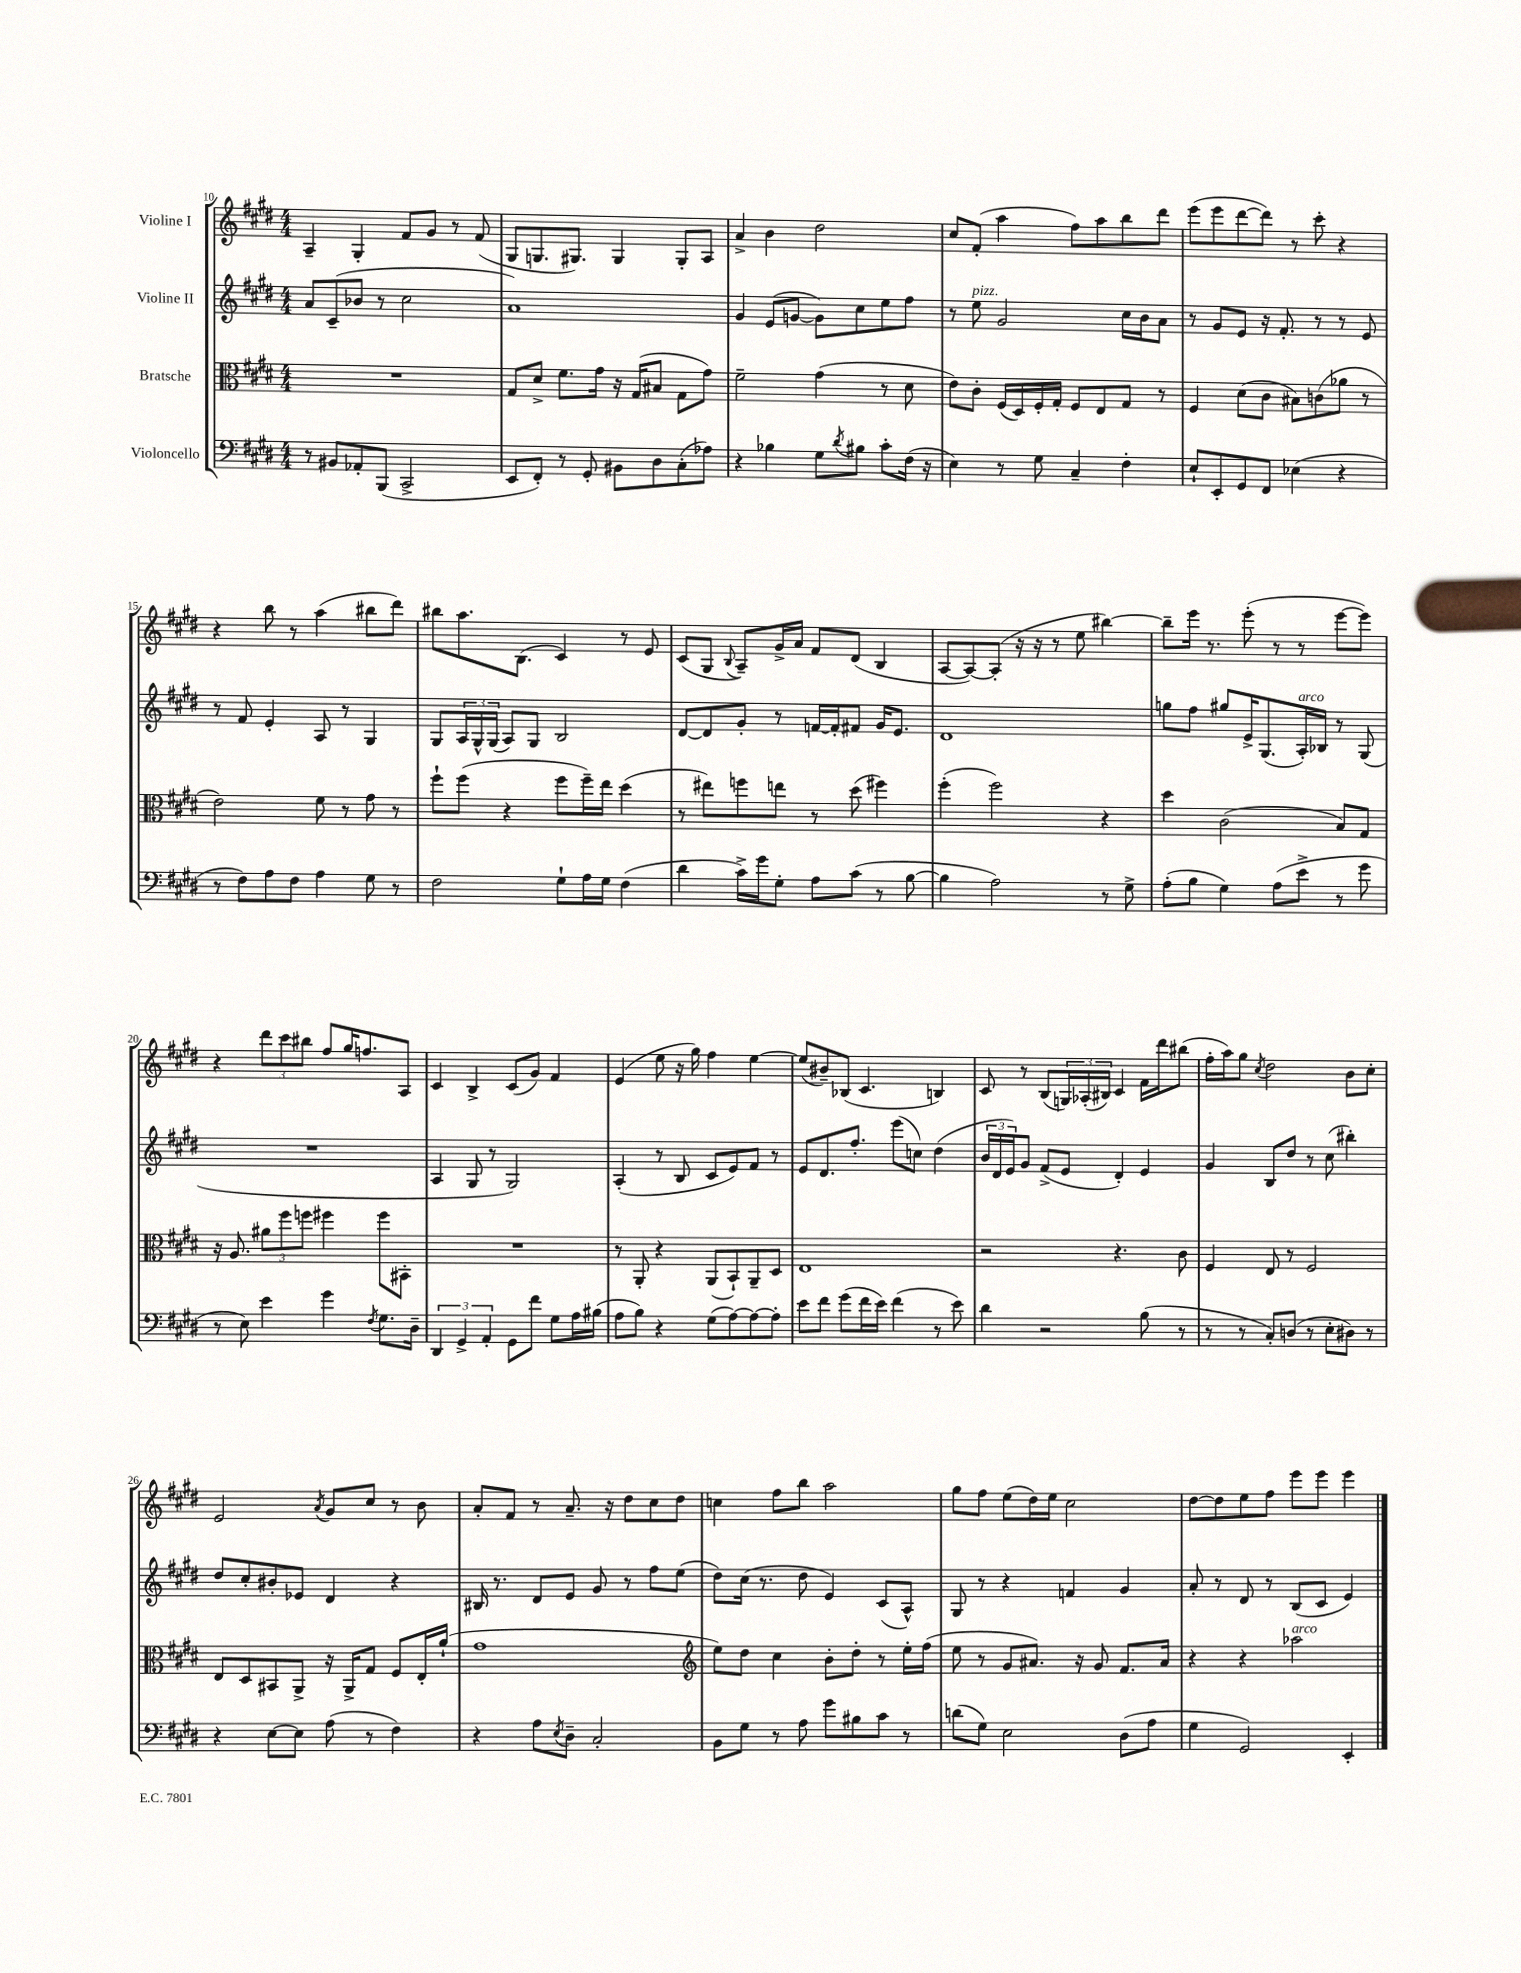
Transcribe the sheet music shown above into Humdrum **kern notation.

**kern	**kern	**kern	**kern
*staff4	*staff3	*staff2	*staff1
*clefF4	*clefC3	*clefG2	*clefG2
*k[f#c#g#d#]	*k[f#c#g#d#]	*k[f#c#g#d#]	*k[f#c#g#d#]
*M4/4	*M4/4	*M4/4	*M4/4
8r	1r	8a/L	4A~/
8BB#/L	.	(8c#~/	.
8AA-'/	.	8b-/J	4G#'/
(8BBB/J	.	8r	.
2CC#^/	.	2cc#\	8f#/L
.	.	.	8g#/J
.	.	.	8r
.	.	.	(8f#/
=	=	=	=
8EE/L	8G#/L	1a)	8G#/L
8FF#'/J)	8d#^/J	.	8.G/
8r	8.f#\L	.	.
.	.	.	8.G#/J)
8GG#'/	.	.	.
.	16g#\Jk	.	.
8BB#\L	16r	.	4G#/
.	(16G#/LK	.	.
8D#\	8B#/J	.	.
(8C#'\	8G#\L	.	8G#'/L
8A-\J)	8g#\J)	.	8A/J
=	=	=	=
4r	2f#~\	4g#/	4a^/
4B-\	.	(8e/L	4b\
.	.	[8g/J	.
8G#\L	(4g#\	8g\]L)	2dd#\
8qd#/	.	.	.
8B#\J	.	8cc#\	.
8c#'\L	8r	8ee\	.
(16F#\Jk	8d#\	8ff#\J	.
16r	.	.	.
=	=	=	=
4E\)	8e\L)	8r	8cc#/L
.	8c#'\J	8ee\	(8f#'/J
8r	(16F#/LL	2g#/	4aa\
.	16D#/)	.	.
8G#\	16F#'/	.	.
.	16G#'/JJ	.	.
4C#~/	8F#/L	.	8ff#\L)
.	8E/	.	8aa\
4F#'\	8G#/J	16cc#\LL	8bb\
.	.	16b\J	.
.	8r	8a\J	8ddd#\J
=	=	=	=
8E`/L	4F#/	8r	(8eee\L
8EE'/	.	8g#/L	8eee\
8GG#/	(8d#\L	8e/J	[8ddd#\
8FF#/J	8c#\J	16r	8ddd#\]J)
.	.	8.f#'/	.
(4E-\	8B#\L)	.	8r
.	(8c\	8r	8ccc#'\
4r	8a-\J	8r	4r
.	8r	8e/	.
=	=	=	=
8r	2e\)	8r	4r
8F#\L)	.	8f#/	.
8A\	.	4e'/	8bb\
8F#\J	.	.	8r
4A\	8f#\	8A/	(4aa\
.	8r	8r	.
8G#\	8g#\	4G#/	8bb#\L
8r	8r	.	8ddd#\J)
=	=	=	=
2F#\	8ff#`\L	8G#/L	8bb#\L
.	(8ff#\J	24A/L	8.aa\
.	.	24G#^^/	.
.	.	(24G#/JJ	.
.	4r	8A/L)	.
.	.	.	(8.B\J
.	.	8G#/J	.
8G#`\L	8ff#\L	2B/	4c#/)
16A\L	16ff#~\L)	.	.
16G#\JJ	16ee\JJ	.	.
(4F#\	(4dd#\	.	8r
.	.	.	8e/
=	=	=	=
4d#\	8r	[8d#/L	(8c#/L
.	8ee#\L)	8d#/]	8G#/J
.	.	.	8qqB/
16c#^\LL)	8ff\	8g#'/J	8A~/L)
16g#\J	.	.	.
8G#'\J	8ee\J	8r	16g#^/L
.	.	.	16a/JJ
8A\L	8r	[16f/LL	8f#/L
.	.	16f'/]J	.
(8c#\J	(8dd#\	8f#/J	(8d#/J
8r	4ff#\)	16g#/LK	4B/
.	.	8.e/J	.
[8B\	.	.	.
=	=	=	=
4B\]	(4ff#'\	1d#	[8A/L
.	.	.	8A/_)
2A\)	2ff#\)	.	(8A'/]J
.	.	.	16r
.	.	.	16r
.	.	.	8r
.	.	.	8ee\
8r	4r	.	[4bb#\)
8G#^\	.	.	.
=	=	=	=
(8A'\L	4dd#\	8gg\L	8bb#~\]L
8B\J	.	8ff#\J	16eee\Jk
.	.	.	8.r
4G#\)	(2c#\	8gg#/L	.
.	.	16e^/K	(8eee'\
.	.	(8.G#/	.
(8A\L	.	.	8r
8e^\J	.	16A'/L)	8r
.	.	16B-/JJ	.
8r	8B/L)	8r	[8eee\L
8g#\	8G#/J	(8G#/	8eee\]J)
=	=	=	=
8r	16r	1r	4r
.	8.A/	.	.
8E\)	.	.	.
4e\	12a#\L	.	12ddd#\L
.	12ff#\	.	12ccc#\
.	12ff\J	.	12bb#\J
4g#\	4ff#\	.	8ff#/L
.	.	.	16gg#/K
.	.	.	8.ff/
8qF#/	.	.	.
8.G#\L	8ff#\L	.	.
.	8BB#'\J	.	8A/J
16D#~\Jk	.	.	.
=	=	=	=
6DD#/	1r	4A/	4c#/
6GG#^/	.	.	.
.	.	8G#/	4B^/
6AA'/	.	.	.
.	.	8r	.
8GG#\L	.	2G#/)	(8c#/L
8f#\J	.	.	8g#/J)
8G#\L	.	.	4f#/
16A\L	.	.	.
(16B#\JJ	.	.	.
=	=	=	=
8A\L	8r	(4A'/	(4e/
8B\J)	8AA'/	.	.
4r	4r	8r	8ee\
.	.	8B/	16r
.	.	.	16gg#\)
(8G#\L	(8AA/L	8c#/L	4ff#\
[8A\)	8BB`/)	8e/)	.
8A\_	8AA~/	8f#/J	[4ee\
8A'\]J	8D#/J	8r	.
=	=	=	=
8e\L	1E	8e/L	(8ee/]L
8f#\J	.	8.d#/	8b#~/)
(8g#\L	.	.	(8B-/J
.	.	8.ff#'/J	.
16f#\L	.	.	4.c#/
16e\JJ)	.	.	.
(4f#\	.	(8eee\L	.
.	.	8cc\J)	.
8r	.	(4dd#\	4B/)
8e\)	.	.	.
=	=	=	=
4d#\	2r	24b/LL	8c#/
.	.	24d#/	.
.	.	24e/J)	.
.	.	8g#/J	8r
2r	.	(8f#^/L	(8B/L
.	.	8e/J	24G/L)
.	.	.	(24A-'/
.	.	.	24B#/JJ)
.	4.r	4d#'/)	4c#/
(8B\	.	4e/	16f#\LL
.	.	.	16ddd#\J
8r	8c#\	.	(8bb#\J
=	=	=	=
8r	4F#/	4g#/	16ff#'\LL
.	.	.	16aa\J)
8r	.	.	8gg#\J
.	.	.	8qcc#/
8C#'/L)	8E/	8B/L	2dd#\
(8D/J	8r	8dd#/J	.
8r	2F#/	8r	.
8E'\L	.	(8cc#\	.
8D#\J)	.	4bb#'\)	8b\L
8r	.	.	8cc#'\J
=	=	=	=
4r	8E/L	8dd#/L	2e/
.	8D#/	8cc#'/	.
[8E\L	8BB#/	8b#'/	.
8E\]J	8AA^/J	8e-/J	.
.	.	.	8qa/
(8A\	16r	4d#/	8g#/L
.	16AA^/LK	.	.
8r	8G#/J	.	8cc#/J
4F#\)	8F#/L	4r	8r
.	16E'/L	.	8b\
.	(16a`/JJ	.	.
=	=	=	=
4r	1g#	16B#/	8a'/L
.	.	8.r	.
.	.	.	8f#/J
8A\L	.	8d#/L	8r
8qE/	.	.	.
8D#~\J	.	8e/J	8.a~/
2C#'/	.	8g#/	.
.	.	.	16r
.	.	8r	8dd#\L
.	.	8ff#\L	8cc#\
.	.	(8ee\J	8dd#\J
=	=	=	=
*	*clefG2	*	*
8BB\L	8ee\L)	8dd#\L)	4cc\
8G#\J	8dd#\J	(16cc#\Jk	.
.	.	8.r	.
8r	4cc#\	.	8ff#\L
8A\	.	8dd#\	8bb\J
8g#\L	8b'\L	4e/)	2aa\
8B#\	8dd#'\J	.	.
8c#\J	8r	(8c#/L	.
8r	16ee'\LL	8A^^/J)	.
.	(16ff#\JJ	.	.
=	=	=	=
(8d\L	8ee\	8G#/	8gg#\L
8G#\J)	8r	8r	8ff#\J
2E\	8g#/L	4r	(8ee\L
.	8.a#/J)	.	16dd#\L)
.	.	.	16ee\JJ
.	.	4f/	2cc#\
.	16r	.	.
.	8g#/	.	.
(8D#\L	8.f#/L	4g#/	.
8A\J	.	.	.
.	16a#/Jk	.	.
=	=	=	=
4G#\	4r	8a'/	[8dd#\L
.	.	8r	8dd#\]
2GG#/)	4r	8d#/	8ee\
.	.	8r	8ff#\J
.	2aa-\	(8B/L	8eee\L
.	.	8c#/J	8eee\J
4EE'/	.	4e/)	4eee\
==	==	==	==
*-	*-	*-	*-
